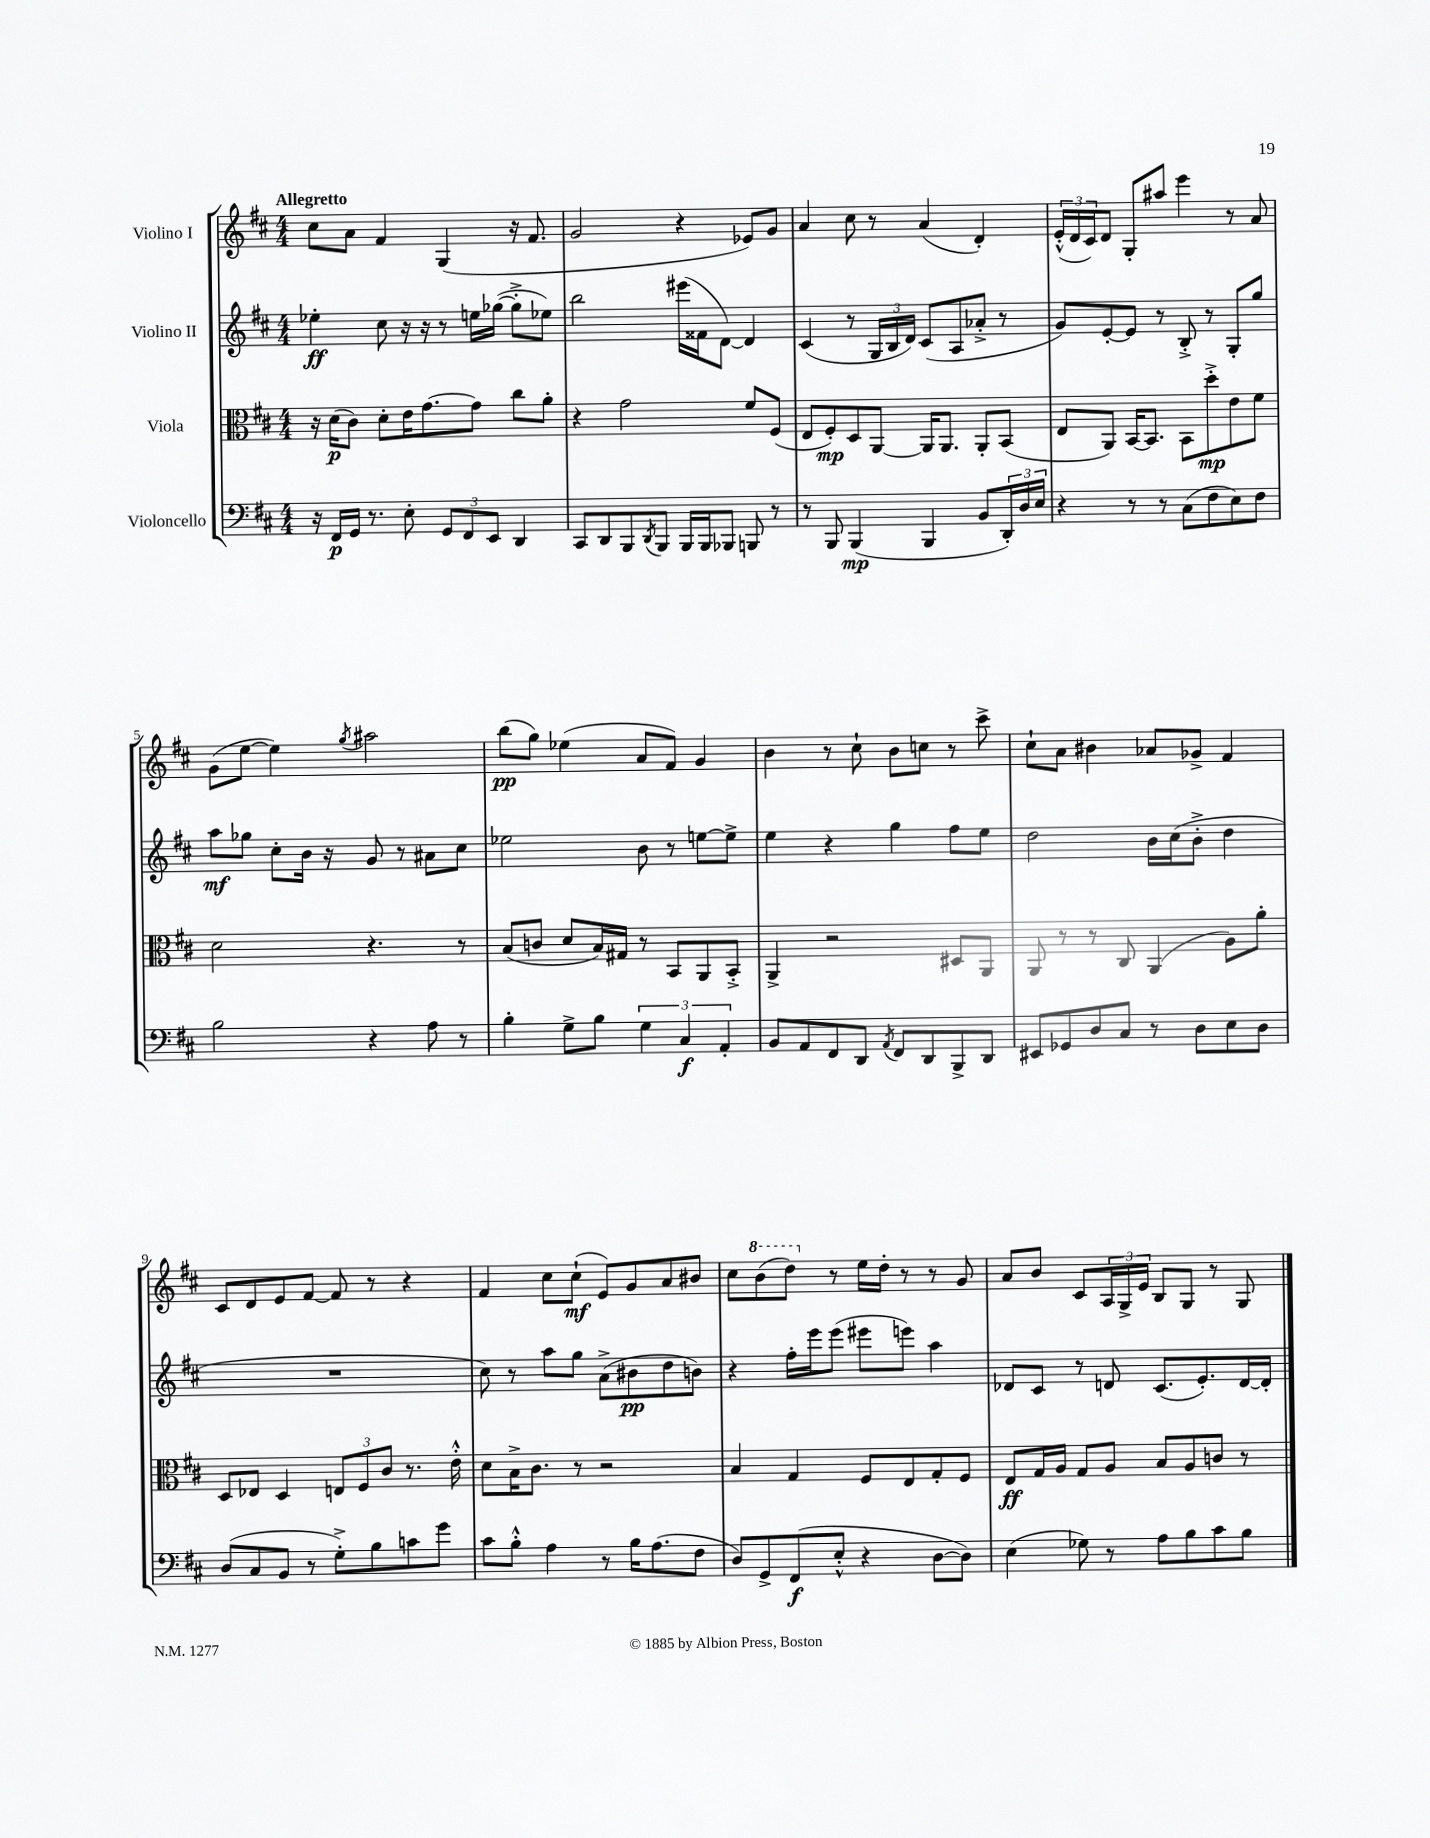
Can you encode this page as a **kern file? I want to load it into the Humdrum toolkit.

**kern	**kern	**kern	**kern
*staff4	*staff3	*staff2	*staff1
*clefF4	*clefC3	*clefG2	*clefG2
*k[f#c#]	*k[f#c#]	*k[f#c#]	*k[f#c#]
*M4/4	*M4/4	*M4/4	*M4/4
16r	16r	4ee-'\	8cc#\L
16FF#/LL	(16d\LK	.	.
16GG/JJ	8c#\J)	.	8a\J
8.r	.	.	.
.	8d'\L	8cc#\	4f#/
8E'\	16e\K	16r	.
.	[8.g\	16r	.
12GG/L	.	8r	(4G/
12FF#/	.	.	.
.	8g\]J	16ee\LL	.
12EE/J	.	.	.
.	.	([16gg-\JJ	.
4DD/	8cc#\L	8gg-'^\]L	16r
.	.	.	8.f#/
.	8a'\J	8ee-\J)	.
=	=	=	=
8CC#/L	4r	2bb\	2g/
8DD/	.	.	.
8BBB/	2g\	.	.
8qDD/	.	.	.
8BBB/J	.	.	.
16BBB/LL	.	(16eee#\LL	4r
16BBB/J	.	16f##\J	.
8BBB-/J	.	[8d\J)	.
8BBB/	8f#/L	4d/]	8e-/L)
8r	(8F#/J	.	8g/J
=	=	=	=
8r	8E/L	(4c#/	4a/
8BBB/	8F#'/)	.	.
(4BBB/	8D/	8r	8cc#\
.	[8AA/J	24G/LL	8r
.	.	24B/	.
.	.	24d/JJ)	.
4BBB/	16AA/]LK	(8c#/L	(4a/
.	8.AA/J	.	.
.	.	8A/	.
8BB/L	8AA'/L	8a-'^/J	4d'/)
24DD'/L)	(8BB/J	8r	.
24D/	.	.	.
24E/JJ	.	.	.
=	=	=	=
4r	8E/L	8g/L)	(24e'^^/LL
.	.	.	24d/
.	.	.	24c#/J)
.	8AA/J)	[8e'/	8d/J
8r	[16BB/LK	8e/]J	8G'/L
.	8.BB/]J	.	.
8r	.	8r	8aa#/J
(8C#\L	8BB\L	8B'^/	4eee\
8F#\	8dd'^\	8r	.
8E\)	8e\	8G'/L	8r
8F#\J	8f#\J	8gg/J	8a/
=	=	=	=
2B\	2d\	8aa\L	(8g\L
.	.	8gg-\J	[8ee\J
.	.	8cc#'\L	4ee\])
.	.	16b\Jk	.
.	.	16r	.
.	.	.	8qgg/
4r	4.r	8g/	2aa#\
.	.	8r	.
8A\	.	8a#\L	.
8r	8r	8cc#\J	.
=	=	=	=
4B'\	(8B/L	2ee-\	(8bb\L
.	8c/J	.	8gg\J)
8G^\L	8d/L	.	(4ee-\
8B\J	16B/L)	.	.
.	16G#/JJ	.	.
6G\	8r	8b\	8a/L
.	8BB/L	8r	8f#/J)
6C#/	.	.	.
.	8AA/	[8ee\L	4g/
6AA'/	.	.	.
.	8BB'^/J	8ee^\]J	.
=	=	=	=
8BB/L	4AA^/	4ee\	4b\
8AA/	.	.	.
8FF#/	2r	4r	8r
8DD/J	.	.	8cc#`\
8qAA/	.	.	.
8FF#/L	.	4gg\	8b\L
8DD/	.	.	8cc\J
8BBB^/	8D#/L	8ff#\L	8r
8DD/J	8AA/J	8ee\J	8ccc#^\
=	=	=	=
8EE#/L	8AA/	2dd\	8cc#`\L
8GG-/	8r	.	8a\J
8D/	8r	.	4b#\
8C#/J	8C#/	.	.
8r	(4AA/	16b\LL	8a-/L
.	.	(16cc#\J	.
8D\L	.	8b'^\J	8g-^/J
8E\	8A\L)	4dd\	4f#/
8D\J	8a'\J	.	.
=	=	=	=
(8D/L	8D/L	1r	8c#/L
8C#/	8E-/J	.	8d/
8BB/J	4D/	.	8e/
8r	.	.	[8f#/J
8G'^\L)	12E/L	.	8f#/]
.	12F#/	.	.
8B\	.	.	8r
.	12c#/J	.	.
8c\	8.r	.	4r
8g\J	.	.	.
.	16e'^^\	.	.
=	=	=	=
8c#\L	8d\L	8cc#\)	4f#/
8B'^^\J	16B^\K	8r	.
.	8.c#\J	.	.
4A\	.	8aa\L	8cc#\L
.	8r	8gg\J	(8cc#`\J
8r	2r	(8a^\L	8e/L)
16B\LK	.	8b#\	8g/
(8.A\	.	.	.
.	.	8dd\	8a/
8F#\J	.	8b\J)	8b#/J
=	=	=	=
8D/L)	4B/	4r	8cc#\L
8GG^/	.	.	(8bb\
(8FF#/	4G/	16ff#'\LL	8ddd\J)
.	.	16eee\J	.
8E'^^/J	.	(8eee\J	8r
4r	8F#/L	8eee#\L	16ee\LL
.	.	.	16dd'\JJ
.	8E/	8eee\J)	8r
[8D\L	8G'/	4aa\	8r
8D\]J)	8F#/J	.	8g/
=	=	=	=
(4E\	8E/L	8d-/L	8a/L
.	16G/L	8c#/J	8b/J
.	16A/JJ	.	.
8G-\)	8G/L	8r	8c#/L
8r	8A/J	8d/	24A/L
.	.	.	24G^/
.	.	.	24e/JJ
8A\L	8B/L	(8.c#/L	8B/L
8B\	8A/	.	8G/J
.	.	8.e'/)	.
8c#\	8c/J	.	8r
8B\J	8r	[16d/L	8G/
.	.	16d'/]JJ	.
==	==	==	==
*-	*-	*-	*-
